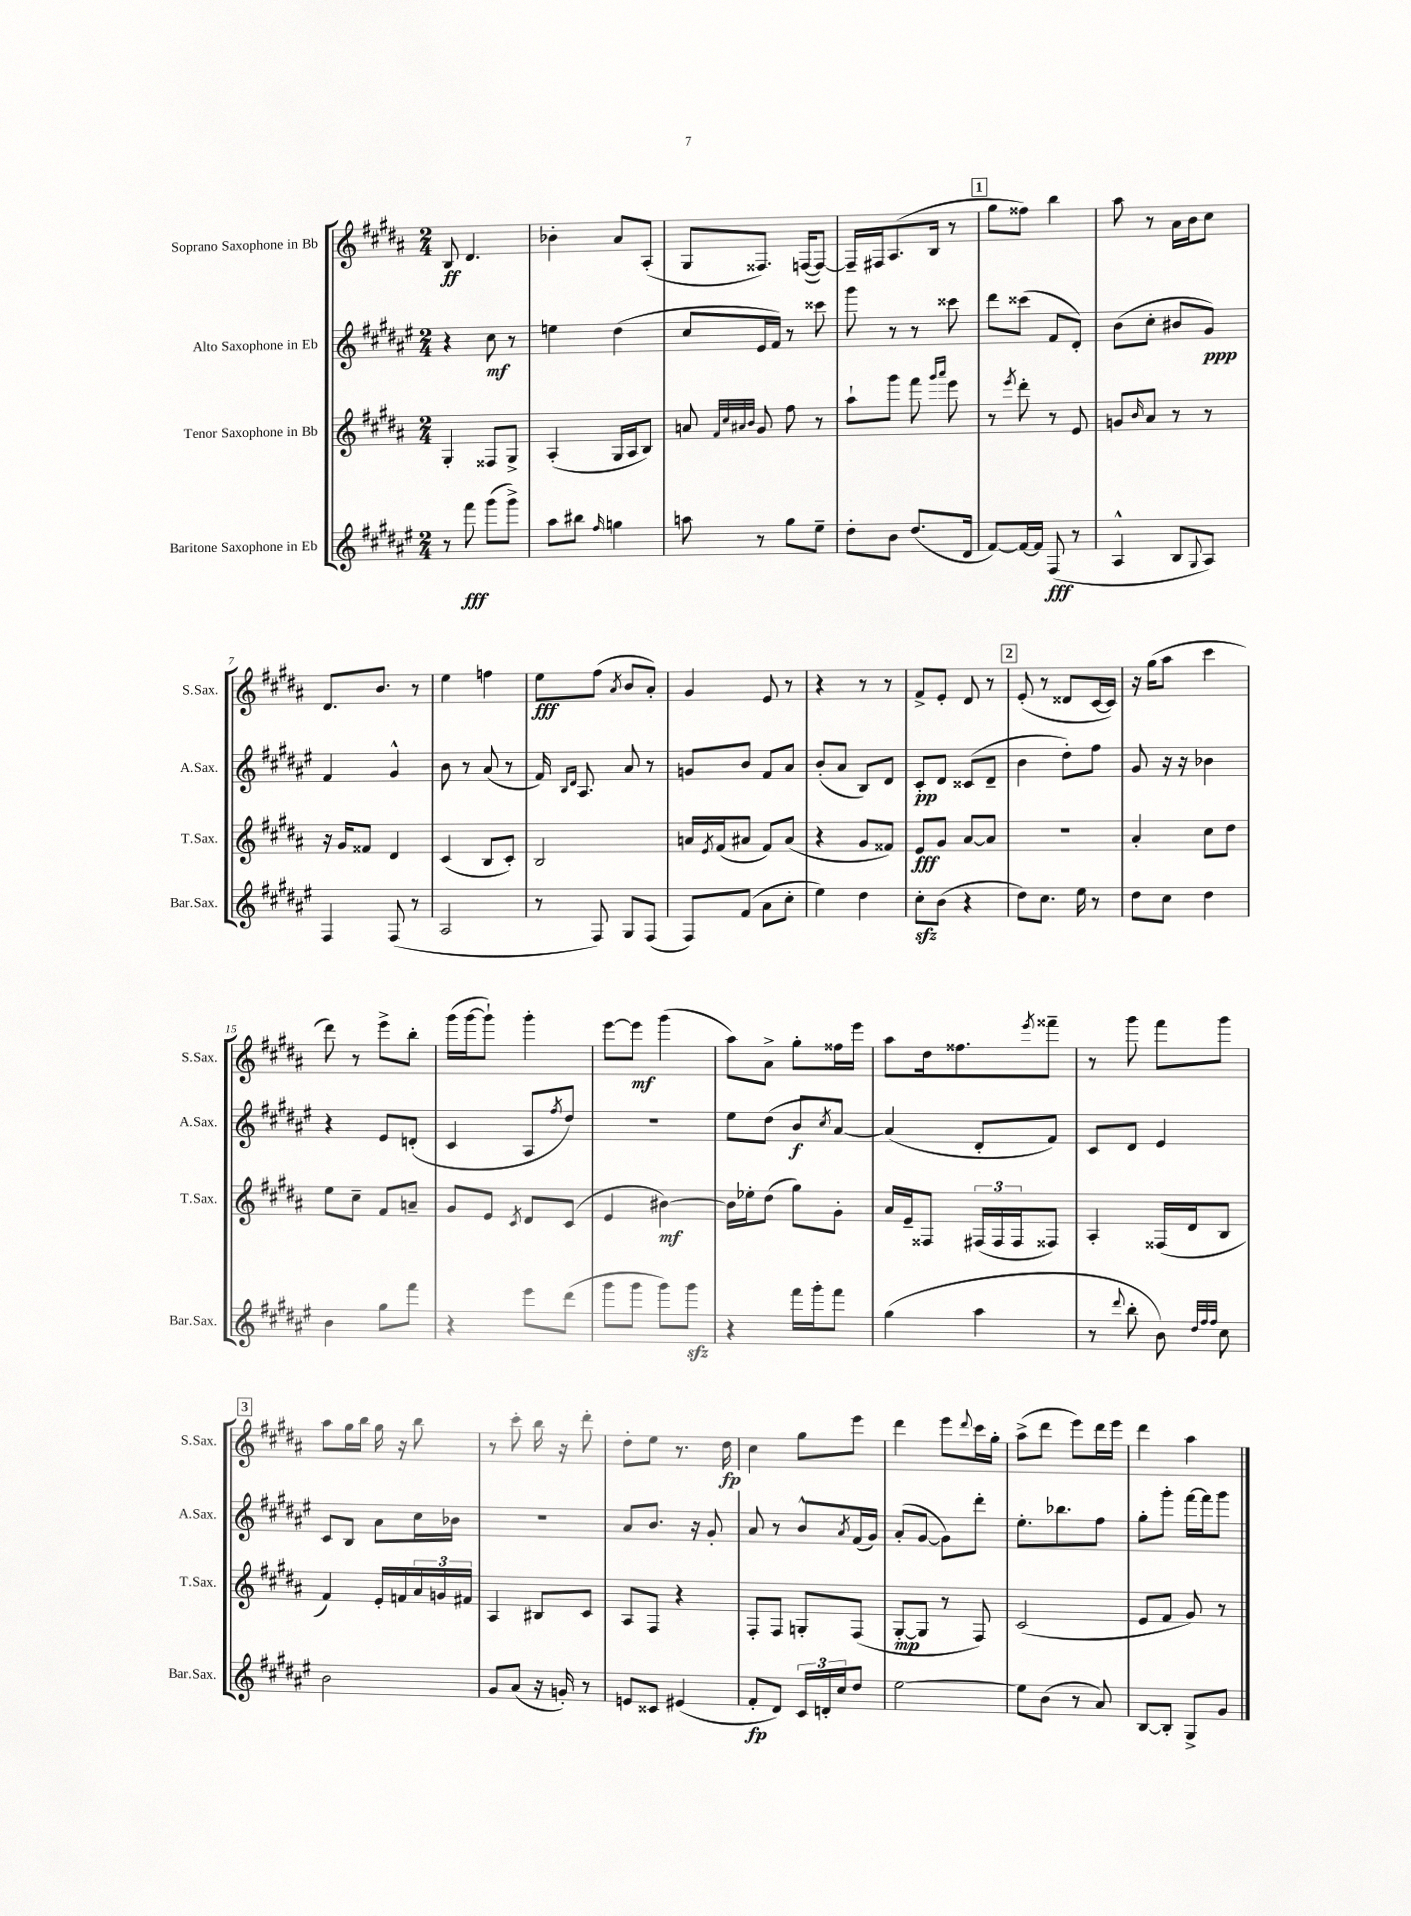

**kern	**dynam	**kern	**dynam	**kern	**dynam	**kern	**dynam
*part4	*part4	*part3	*part3	*part2	*part2	*part1	*part1
*staff4	*staff4	*staff3	*staff3	*staff2	*staff2	*staff1	*staff1
*I"Baritone Saxophone in Eb	*	*I"Tenor Saxophone in Bb	*	*I"Alto Saxophone in Eb	*	*I"Soprano Saxophone in Bb	*
*I'Bar.Sax.	*	*I'T.Sax.	*	*I'A.Sax.	*	*I'S.Sax.	*
*clefG2	*	*clefG2	*	*clefG2	*	*clefG2	*
*k[f#c#g#d#a#e#]	*	*k[f#c#g#d#a#]	*	*k[f#c#g#d#a#e#]	*	*k[f#c#g#d#a#]	*
*M2/4	*	*M2/4	*	*M2/4	*	*M2/4	*
=1	=1	=1	=1	=1	=1	=1	=1
8r	.	4G#'/	.	4r	.	8B/	ff
8fff#\	fff	.	.	.	.	4.d#/	.
(8ggg#\L	.	8F##X/L	.	8cc#\	mf	.	.
8ggg#^\J)	.	8G#^/J	.	8r	.	.	.
=2	=2	=2	=2	=2	=2	=2	=2
8aa#\L	.	(4A#'/	.	4een\	.	4b-X'\	.
8bb#X\J	.	.	.	.	.	.	.
16qqff#/	.	.	.	.	.	.	.
4ggn\	.	16G#/LL	.	(4dd#\	.	8a#/L	.
.	.	16A#/J	.	.	.	.	.
.	.	8B/J)	.	.	.	(8A#'/J	.
=3	=3	=3	=3	=3	=3	=3	=3
8aan\	.	8an/	.	8cc#/L	.	8G#/L	.
.	.	32qqf#/LLL	.	.	.	.	.
.	.	32qqcc#/	.	.	.	.	.
.	.	32qqa#X/	.	.	.	.	.
.	.	32qqb/JJJ	.	.	.	.	.
8r	.	8g#/	.	16e#/L	.	8.F##X/J)	.
.	.	.	.	16f#/JJ)	.	.	.
8gg#\L	.	8ff#\	.	8r	.	.	.
.	.	.	.	.	.	([16Fn/KL	.
8ee#~\J	.	8r	.	8ccc##X\	.	8F/J_)	.
=4	=4	=4	=4	=4	=4	=4	=4
8dd#'\L	.	8aa#`\L	.	8ggg#\	.	16F~/LL]	.
.	.	.	.	.	.	16F#X/J	.
8b\J	.	8ggg#\J	.	8r	.	(8.A#/	.
(8.dd#/L	.	8fff#\	.	8r	.	.	.
.	.	.	.	.	.	16B/Jk	.
.	.	16qqggg#/LL	.	.	.	.	.
.	.	16qqaaa#/JJ	.	.	.	.	.
.	.	8eee\	.	8ccc##X\	.	8r	.
16d#/Jk	.	.	.	.	.	.	.
!!LO:REH:place=s1:t=1
=5	=5	=5	=5	=5	=5	=5	=5
[8f#/L)	.	8r	.	8ddd#\L	.	8gg#\L	.
.	.	8qeee/	.	.	.	.	.
16f#/L_	.	8ddd#'\	.	(8ccc##X\J	.	8ff##X\J)	.
16f#/JJ]	.	.	.	.	.	.	.
(8F#/	fff	8r	.	8f#/L	.	4bb\	.
8r	.	8e/	.	8d#'/J)	.	.	.
=6	=6	=6	=6	=6	=6	=6	=6
4A#^^/	.	8gn/L	.	(8b\L	.	8aa#\	.
.	.	16qqb/	.	.	.	.	.
.	.	8a#/J	.	8cc#'\J	.	8r	.
8B/L	.	8r	.	8b#X/L	.	16a#\LL	.
.	.	.	.	.	.	16b\J	.
8qqG#/	.	.	.	.	.	.	.
8A#/J)	.	8r	.	8g#/J)	ppp	8cc#\J	.
!!LO:LB:g=z
=7	=7	=7	=7	=7	=7	=7	=7
4F#/	.	16r	.	4f#/	.	8.d#/L	.
.	.	16g#/KL	.	.	.	.	.
.	.	8f##X/J	.	.	.	.	.
.	.	.	.	.	.	8.b/J	.
(8F#/	.	4d#/	.	4g#^^/	.	.	.
8r	.	.	.	.	.	8r	.
=8	=8	=8	=8	=8	=8	=8	=8
2A#/	.	(4c#/	.	8b\	.	4ee\	.
.	.	.	.	8r	.	.	.
.	.	8B/L	.	(8a#/	.	4ffn\	.
.	.	8c#'/J)	.	8r	.	.	.
=9	=9	=9	=9	=9	=9	=9	=9
8r	.	2B/	.	16f#/)	.	8ee\L	fff
.	.	.	.	16qqB/LL	.	.	.
.	.	.	.	16qqd#/JJ	.	.	.
.	.	.	.	8.A#/	.	.	.
8F#/)	.	.	.	.	.	(8ff#\J	.
.	.	.	.	.	.	8qa#/	.
8G#/L	.	.	.	8a#/	.	8b/L	.
(8F#/J	.	.	.	8r	.	8a#'/J)	.
=10	=10	=10	=10	=10	=10	=10	=10
8F#/L)	.	16an/LL	.	8gn/L	.	4g#/	.
.	.	8qe/	.	.	.	.	.
.	.	(16f#/J	.	.	.	.	.
(8f#/J	.	8a#X/J	.	8b/J	.	.	.
8a#\L	.	8f#/L)	.	8f#/L	.	8e/	.
8cc#'\J	.	(8a#/J	.	8a#/J	.	8r	.
=11	=11	=11	=11	=11	=11	=11	=11
4ee#\)	.	4r	.	(8b'/L	.	4r	.
.	.	.	.	8a#/J	.	.	.
4dd#\	.	8g#/L	.	8B/L)	.	8r	.
.	.	8f##X/J)	.	8d#/J	.	8r	.
=12	=12	=12	=12	=12	=12	=12	=12
8cc#zz'\L	.	8e/L	fff	8c#'/L	pp	8f#^/L	.
(8b\J	.	8g#/J	.	8d#/J	.	8e'/J	.
4r	.	[8a#/L	.	(8c##X/L	.	8d#/	.
.	.	8a#/J]	.	8d#~/J	.	8r	.
!!LO:REH:place=s1:t=2
=13	=13	=13	=13	=13	=13	=13	=13
8dd#\L)	.	2r	.	4b\	.	(8e'/	.
8.cc#\J	.	.	.	.	.	8r	.
.	.	.	.	8dd#'\L)	.	8d##X/L	.
16ee#\	.	.	.	.	.	.	.
8r	.	.	.	8ff#\J	.	[16c#/L	.
.	.	.	.	.	.	16c#/JJ])	.
=14	=14	=14	=14	=14	=14	=14	=14
8dd#\L	.	4a#'/	.	8g#/	.	16r	.
.	.	.	.	.	.	(16gg#\KL	.
8cc#\J	.	.	.	16r	.	8aa#\J	.
.	.	.	.	16r	.	.	.
4dd#\	.	8cc#\L	.	4b-X\	.	4ccc#\	.
.	.	8dd#\J	.	.	.	.	.
!!LO:LB:g=z
=15	=15	=15	=15	=15	=15	=15	=15
4b\	.	8ee\L	.	4r	.	8ddd#\)	.
.	.	8cc#~\J	.	.	.	8r	.
8gg#\L	.	8f#/L	.	8e#/L	.	8eee^\L	.
8fff#\J	.	8an~/J	.	(8dn'/J	.	8bb'\J	.
=16	=16	=16	=16	=16	=16	=16	=16
4r	.	8g#/L	.	4c#/	.	(16ggg#\LL	.
.	.	.	.	.	.	[16ggg#\J	.
.	.	8e/J	.	.	.	8ggg#`\J])	.
.	.	8qc#/	.	.	.	.	.
8eee#\L	.	8d#/L	.	8A#/L	.	4ggg#'\	.
.	.	.	.	8qff#/	.	.	.
(8ddd#\J	.	(8c#/J	.	8dd#/J)	.	.	.
=17	=17	=17	=17	=17	=17	=17	=17
8ggg#\L	.	4e/	.	2r	.	[8eee\L	.
8ggg#\J	.	.	.	.	.	8eee\J]	mf
8ggg#\L)	.	[4b#X\)	mf	.	.	(4ggg#\	.
8ggg#zz\J	.	.	.	.	.	.	.
=18	=18	=18	=18	=18	=18	=18	=18
4r	.	16b#\LL]	.	8ee#\L	.	8aa#\L)	.
.	.	16ee-X'\J	.	.	.	.	.
.	.	(8dd#\J	.	(8dd#\J	.	8a#^\J	.
16fff#\LL	.	8gg#\L)	.	8b/L	f	8gg#'\L	.
16ggg#'\J	.	.	.	.	.	.	.
.	.	.	.	8qcc#/	.	.	.
8fff#\J	.	8g#'\J	.	[8a#/J)	.	16ff##X\L	.
.	.	.	.	.	.	16eee\JJ	.
=19	=19	=19	=19	=19	=19	=19	=19
(4gg#\	.	16a#/LL	.	(4a#/]	.	8aa#\L	.
.	.	16e~/J	.	.	.	.	.
.	.	8F##X/J	.	.	.	16dd#\k	.
.	.	.	.	.	.	8.ff##X\	.
4aa#\	.	(24F#X/LL	.	8d#'/L	.	.	.
.	.	24F#/	.	.	.	.	.
.	.	24F#/J	.	.	.	.	.
.	.	.	.	.	.	8qeee/	.
.	.	8F##X/J)	.	8f#/J)	.	8fff##X~\J	.
=20	=20	=20	=20	=20	=20	=20	=20
8r	.	4A#'/	.	8c#/L	.	8r	.
8qqddd#/	.	.	.	.	.	.	.
8bb'\	.	.	.	8d#/J	.	8ggg#\	.
8b\)	.	(16F##X/LL	.	4e#/	.	8fff#\L	.
.	.	16d#/J	.	.	.	.	.
32qqdd#/LLL	.	.	.	.	.	.	.
32qqff#/	.	.	.	.	.	.	.
32qqff#/JJJ	.	.	.	.	.	.	.
8cc#\	.	8B/J	.	.	.	8ggg#\J	.
!!LO:LB:g=z
!!LO:REH:place=s1:t=3
=21	=21	=21	=21	=21	=21	=21	=21
2b\	.	4f#/)	.	8c#/L	.	8aa#\L	.
.	.	.	.	8B/J	.	16gg#\L	.
.	.	.	.	.	.	16bb\JJ	.
.	.	16e'/LL	.	8a#\L	.	16gg#\	.
.	.	16fn/	.	.	.	16r	.
.	.	24a#/	.	16cc#\L	.	8bb\	.
.	.	24gn/	.	.	.	.	.
.	.	.	.	16b-X\JJ	.	.	.
.	.	24f#X/JJ	.	.	.	.	.
=22	=22	=22	=22	=22	=22	=22	=22
8g#/L	.	4A#/	.	2r	.	8r	.
(8a#/J	.	.	.	.	.	8ccc#'\	.
16r	.	8B#X/L	.	.	.	16bb\	.
16gn'/)	.	.	.	.	.	16r	.
8r	.	8c#/J	.	.	.	8ddd#'\	.
=23	=23	=23	=23	=23	=23	=23	=23
8en/L	.	8A#/L	.	8a#/L	.	8dd#'\L	.
8c##X/J	.	8F#/J	.	8.b/J	.	8ee\J	.
(4e#X/	.	4r	.	.	.	8.r	.
.	.	.	.	16r	.	.	.
.	.	.	.	8g#'/	.	.	.
.	.	.	.	.	.	16dd#\	fp
=24	=24	=24	=24	=24	=24	=24	=24
8f#'/L	fp	8F#'/L	.	8a#/	.	4cc#\	.
8d#/J)	.	8F#/J	.	8r	.	.	.
24c#/LL	.	8Gn'/L	.	8b^^/L	.	8gg#\L	.
24dn'/	.	.	.	.	.	.	.
24cc#/J	.	.	.	.	.	.	.
.	.	.	.	8qa#/	.	.	.
8dd#/J	.	(8F#/J	.	(16f#/L	.	8eee\J	.
.	.	.	.	16g#/JJ)	.	.	.
=25	=25	=25	=25	=25	=25	=25	=25
[2ee#\	.	[8G#'/L	mp	(8a#'/L	.	4ddd#\	.
.	.	8G#/J]	.	[8g#/J	.	.	.
.	.	8r	.	8g#\L])	.	8eee\L	.
.	.	.	.	.	.	8qqddd#/	.
.	.	8F#/)	.	8ddd#'\J	.	16ccc#\L	.
.	.	.	.	.	.	16gg#'\JJ	.
=26	=26	=26	=26	=26	=26	=26	=26
8ee#\L]	.	(2c#/	.	8.ee#'\L	.	(8aa#^\L	.
(8b\J	.	.	.	.	.	8ddd#\J	.
.	.	.	.	8.bb-X\	.	.	.
8r	.	.	.	.	.	8eee\L)	.
8a#/)	.	.	.	8ff#\J	.	16ddd#\L	.
.	.	.	.	.	.	16eee\JJ	.
=27	=27	=27	=27	=27	=27	=27	=27
[8B/L	.	8e/L	.	8gg#'\L	.	4ddd#\	.
8B'/J]	.	8f#/J	.	8ggg#'\J	.	.	.
8G#^/L	.	8g#/)	.	[16fff#\LL	.	4aa#\	.
.	.	.	.	16fff#\J]	.	.	.
8g#/J	.	8r	.	8ggg#\J	.	.	.
==	==	==	==	==	==	==	==
*-	*-	*-	*-	*-	*-	*-	*-
